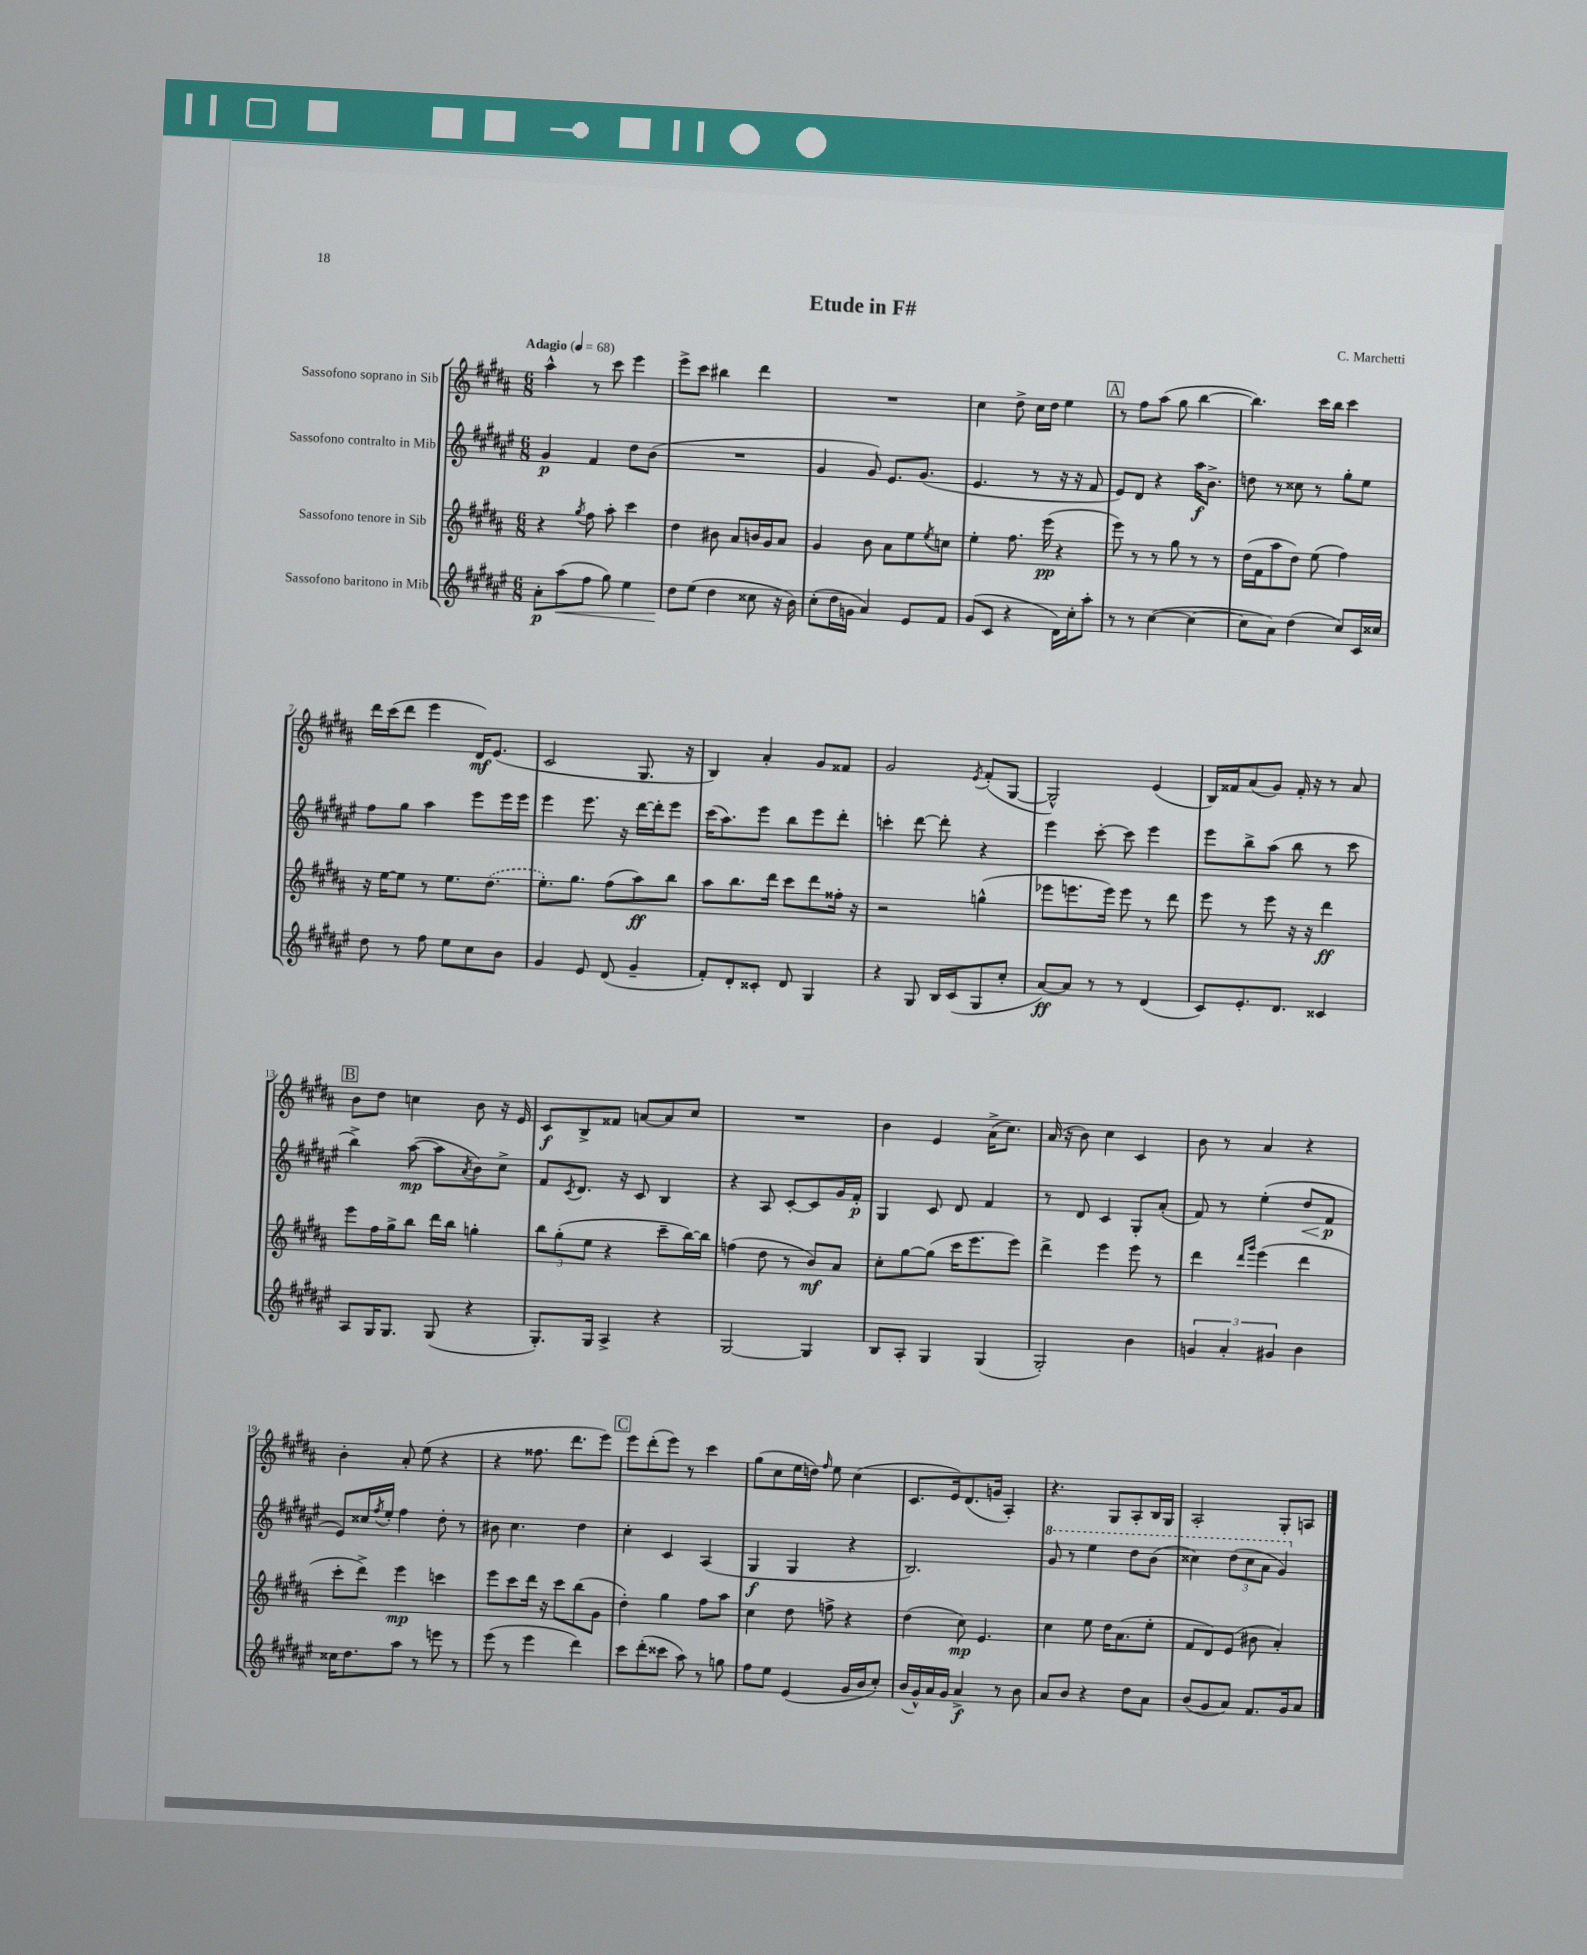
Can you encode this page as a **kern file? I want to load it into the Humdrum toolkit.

**kern	**kern	**kern	**kern
*staff4	*staff3	*staff2	*staff1
*clefG2	*clefG2	*clefG2	*clefG2
*k[f#c#g#d#a#e#]	*k[f#c#g#d#a#]	*k[f#c#g#d#a#e#]	*k[f#c#g#d#a#]
*M6/8	*M6/8	*M6/8	*M6/8
*MM68	*MM68	*MM68	*MM68
8a#'\L	4r	4g#/	4aa#^^\
(8aa#\	.	.	.
.	8qgg#/	.	.
8ff#\J	8ff#\	4f#/	8r
8gg#\)	8aa#'\	.	8ccc#\
4ee#\	4ccc#\	8dd#\L	4eee\
.	.	(8b\J	.
=	=	=	=
8dd#\L	4dd#\	2.r	8eee^\L
(8ee#\J	.	.	8ccc#\J
4dd#\	8b#\	.	4bb#\
.	8a#/L	.	.
8cc##\	16b/L	.	4ddd#\
.	16g#/J	.	.
16r	8a#/J	.	.
16b\)	.	.	.
=	=	=	=
(8cc#'\L	4g#/	4g#/	2.r
16dd#\L	.	.	.
16g\JJ	.	.	.
4a#/)	8b\	8g#/)	.
.	8a#\L	8.e#/L	.
8e#/L	8ee\	.	.
.	.	(8.g#/J	.
.	8qee/	.	.
8f#/J	8cc\J	.	.
=	=	=	=
(8g#/L	4ee'\	4.e#/	4cc#\
8c#/J	.	.	.
4r	8.ff#\	.	8dd#^\
.	.	8r	16cc#\LL
.	(16eee\	.	16dd#\JJ
16d#\LL)	4r	16r	4ee\
16cc#'\J	.	16r	.
8aa#'\J	.	8f#/	.
=	=	=	=
8r	8eee\)	8e#/L)	8r
8r	8r	8d#/J	8ff#\L
([4cc#\	8r	4r	(8aa#\J
.	8gg#\	.	8gg#\
4cc#\_	8r	16aa#\LK	[4bb\
.	.	8.b^\J	.
.	8r	.	.
=	=	=	=
8cc#\]L	(16dd#\LL	8dd\	4.bb\])
.	16f#\J	.	.
8a#\J)	8aa#\	8r	.
(4dd#\	8dd#\J)	8cc##\	.
.	(8ee\	8r	16ccc#\LL
.	.	.	16bb\JJ
8cc#/L)	4ff#\)	8gg#'\L	4ccc#\
16c#/L	.	8ee#\J	.
16cc##/JJ	.	.	.
=	=	=	=
8dd#\	16r	8ff#\L	16ddd#\LL
.	[16ee\LK	.	(16ccc#\J
8r	8ee\]J	8gg#\J	8ddd#\J
8ff#\	8r	4aa#\	4eee\
8ee#\L	8.ee\L	.	.
8cc#\	.	8eee#\L	16d#/LK)
.	(8.dd#\J	.	(8.e/J
8b\J	.	16eee#\L	.
.	.	16eee#\JJ	.
=	=	=	=
4g#/	8.ee'\L)	4eee#\	2c#/
.	8.gg#\J	.	.
8e#/	.	8.eee#\	.
(8d#/	(8ff#\L	.	.
.	.	16r	.
4g#~/	8aa#\)	[16ddd#\LL	8.G#/
.	.	16ddd#'\]J	.
.	8bb\J	8eee#\J	.
.	.	.	16r
=	=	=	=
8f#'/L)	8aa#\L	(16ccc#\LK	4B/)
.	.	8.aa#\)	.
8d#'/	8.bb\	.	.
8c##'/J	.	8eee#\J	4a#'/
.	16ddd#\Jk	.	.
8d#/	8ccc#\L	8bb\L	.
4G#/	8ddd#\	8eee#\	8g#/L
.	16ff##'\Jk	8ddd#'\J	8f##/J
.	16r	.	.
=	=	=	=
4r	2r	4ccc'\	2g#/
8G#/	.	[8ddd#\	.
16B/LL	.	8ddd#'\]	.
(16c#/J	.	.	.
.	.	.	8qe/
8G#/	(4gg^^\	4r	(8f#'/L
8cc#'/J	.	.	[8G#/J
=	=	=	=
[8a#/L)	8eee-\L	4eee#\	2G#^^/])
8a#/]J	8.eee\	.	.
8r	.	[8ccc#'\	.
.	16eee\Jk)	.	.
8r	8eee\	8ccc#\]	.
(4d#/	8r	4eee#\	(4e/
.	8ddd#\	.	.
=	=	=	=
8c#/L)	8eee\	8eee#\L	16B/LL)
.	.	.	16f##/J
8.e#'/	8r	8bb^\	(8a#/
.	8eee\	(8aa#\J	8g#/J)
8.d#/J	.	.	.
.	16r	8bb\	16f##'/
.	16r	.	16r
4c##/	4ddd#\	8r	8r
.	.	8ccc#\	8a#/
=	=	=	=
8A#/L	8eee\L	4bb^\)	8b\L
16G#/K	16ff#\L	.	8dd#\J
8.G#/J	16gg#^\J	.	.
.	8bb\J	([8aa#\	4cc\
(8G#/	16ddd#\LL	8aa#\]L	.
.	16bb\JJ	.	.
.	.	8qa#/	.
4r	4gg'\	8b\)	8b\
.	.	8cc#^\J	16r
.	.	.	16e/
=	=	=	=
8.G#'/L)	12bb\L	8f#/L	8c#/L
.	(12gg#'\	.	.
.	.	8qc#/	.
.	.	8.d#/J	8B^/
.	12ee\J	.	.
16G#/Jk	.	.	.
4A#^/	4r	.	8f##/J
.	.	16r	.
.	.	8c#/	[8a/L
4r	8ccc#~\L	4B/	8a/]
.	[16bb\L)	.	8cc#/J
.	16bb\]JJ	.	.
=	=	=	=
[2G#/	(4ff\	4r	2.r
.	8dd#\	8A#/	.
.	8r	[8c#'/L	.
4G#/]	8b/L)	8c#/]	.
.	8a#/J	16g#/L	.
.	.	16f#'/JJ	.
=	=	=	=
8B/L	8cc#'\L	4G#/	4b\
8A#'/J	[8gg#\	.	.
4G#/	(8gg#\]J	8c#/	4e/
.	16ccc#\LK	8d#/	.
.	8.eee\	.	.
(4G#/	.	4f#/	(16a#^\LK
.	.	.	8.cc#\J)
.	8eee\J)	.	.
=	=	=	=
2G#'/)	4ddd#^\	8r	(16a#/
.	.	.	16r
.	.	8d#/	8b\)
.	4eee\	4c#/	4cc#\
4b\	8eee\	8G#'/L	4c#/
.	8r	(8a#'/J	.
=	=	=	=
6g/	4ddd#\	8f#/)	8b\
.	.	8r	8r
6a#'/	.	.	.
.	16qqddd#/LL	.	.
.	16qqggg#/JJ	.	.
.	(4eee\	(4ee#'\	4a#/
6g#/	.	.	.
4b\	4ddd#\	8dd#/L	4r
.	.	8f#/J	.
=	=	=	=
16cc##\LK	8ccc#'\L	8e#/L)	4b'\
8.dd#\	.	.	.
.	8ddd#^\J)	16cc##/L	.
.	.	8qff#/	.
.	.	16ee#'/JJ	.
8aa#\J	4eee\	4ff#\	8a#'/
8r	.	.	(8ee\
8eee\	4ccc\	8dd#'\	4r
8r	.	8r	.
=	=	=	=
(8eee#\	8eee\L	8b#\	4r
8r	8ccc#\	4.cc#\	.
4eee#\	16ddd#\Jk	.	8.ff##\
.	16r	.	.
.	8ccc#\L	.	.
.	.	.	8.ddd#\L
4ddd#\)	(8bb\	4dd#\	.
.	8g#\J	.	8eee\J)
=	=	=	=
8ccc#\L	4dd#'\)	4cc#'\	8eee\L
(8ddd#'\	.	.	(8ddd#'\
8ccc##\J	4gg#\	4c#/	8eee\J)
8aa#\)	.	.	8r
8r	8ff#\L	(4A#/	4ccc#\
8gg\	8aa#\J	.	.
=	=	=	=
8ff#\L	4cc#\	4G#/	(8gg#\L
8ee#\J	.	.	8cc#\
(4e#/	8dd#\	4G#/	16ee\L
.	.	.	16dd\JJ)
.	.	.	16qqff#/
.	8ff^\	.	8ee\
16g#/LL	4r	4r	(4cc#\
16b/J	.	.	.
8cc#'/J)	.	.	.
=	=	=	=
(16b/LL	(4dd#\	2.B/)	8.c#/L
16g#^^/)	.	.	.
16a#/	.	.	.
16g#/JJ	.	.	16e/k)
4a#^/	8cc#\)	.	(8.d#/
.	4.e/	.	.
.	.	.	16g/Jk
8r	.	.	4A#'/)
8b\	.	.	.
=	=	=	=
8a#/L	4cc#\	8gg#/	4.r
8b/J	.	8r	.
4r	8ee\	4eee#\	.
.	16dd#\LK	.	8G#/L
.	(8.a#\	.	.
8dd#\L	.	8ddd#\L	8A#'/
8a#\J	8ee'\J	(8bb\J	16B/L
.	.	.	16G#/JJ
=	=	=	=
(8b/L	8f#/L	4ccc##\)	2A#'/
8g#/	8d#/)	.	.
8a#/J)	(8e/J	(12ddd#\L	.
.	.	12ccc##\	.
8.f#/L	8b#\	.	.
.	.	12aa#\J	.
.	4a#'/)	4gg#/)	8G#'/L
16g#/k	.	.	.
8a#/J	.	.	8A/J
==	==	==	==
*-	*-	*-	*-
